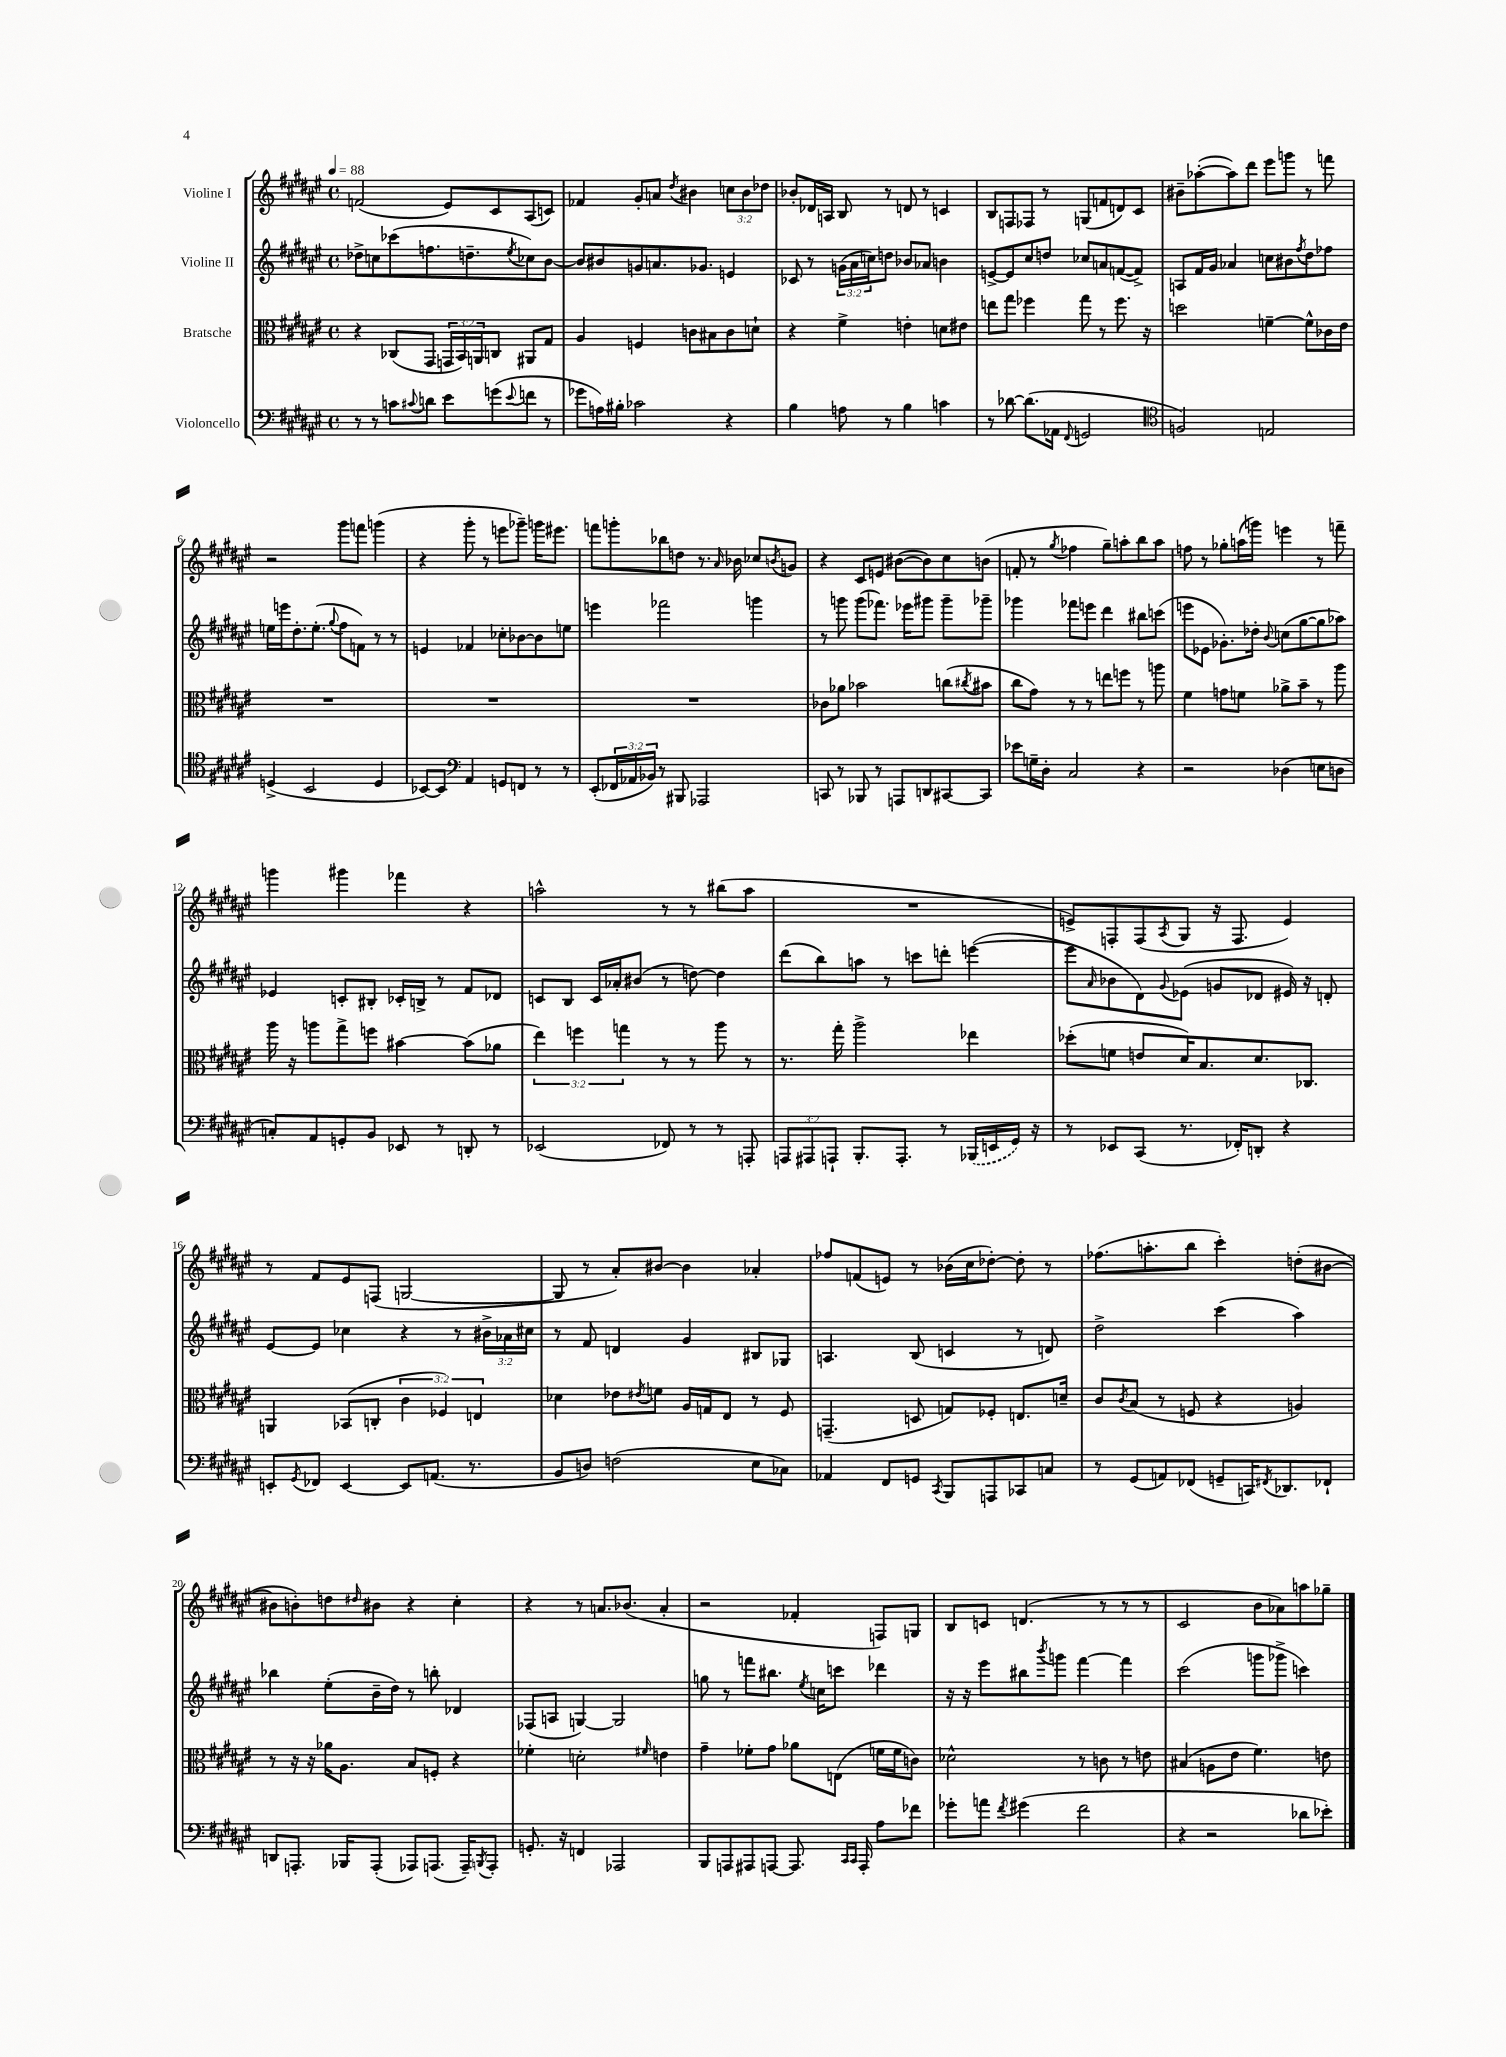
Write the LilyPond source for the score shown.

<<
\new StaffGroup <<
\new Staff = "s0" \with { instrumentName = "Violine I" } {
    \clef treble \key fis \major \defaultTimeSignature \time 4/4 \override Staff.TupletNumber.text = #tuplet-number::calc-fraction-text \tempo 4 = 88
    f'2( eis'8) cis'8 ais8( c'8) |
    fes'4 gis'8-. a'8 \acciaccatura { dis''8 } bis'4 \tuplet 3/2 { c''8 bis'8 des''8 } |
    bes'8-. des'16 a16 b8 r8 d'8 r8 c'4 |
    b8 f8 fes8 r8 g8( f'8 d'8) cis'8 |
    bis'8-- aes''8~-.( aes''8) dis'''8 eis'''8 g'''8 r8 f'''8 |
    r2 gis'''8 f'''8 g'''4( |
    r4 gis'''8-. r8 e'''8 ges'''8--) g'''16 eis'''8. |
    f'''8 g'''8-. bes''8 d''8 r8. \grace { ais'16 } bes'16 ces''8 \acciaccatura { b'8 } g'8 |
    r4 cis'8 e'8 bis'8~( bis'8) cis''8 b'8( |
    f'8-. r8 \acciaccatura { gis''8 } fes''4 gis''8--) a''8-. b''8 a''8 |
    f''8 r8 ges''8-. a''16( g'''16) e'''4 r8 f'''8-- |
    g'''4 gis'''4 fes'''4 r4 |
    a''2-^ r8 r8 bis''8( a''8 |
    R1 |
    e'8->) f8-. f8( \acciaccatura { ais8 } gis8 r16 f8. e'4) |
    r8 fis'8 eis'8 f8( g2~ |
    g8 r8 ais'8-.) bis'8~ bis'4 aes'4-. |
    fes''8 f'8( e'8) r8 bes'16( cis''16 des''8~-.) des''8-. r8 |
    fes''8.( a''8.-. b''8 cis'''4-.) d''8-.( bis'8~ |
    bis'8 b'8-.) d''8 \grace { dis''16 } bis'8 r4 cis''4-. |
    r4 r8 a'8. bes'8.( a'4-. |
    r2 fes'4-. f8) g8 |
    b8 c'8 d'4.( r8 r8 r8 |
    cis'2 b'8 aes'8) a''8 ges''8-- \bar "|." |
}
\new Staff = "s1" \with { instrumentName = "Violine II" } {
    \clef treble \key fis \major \defaultTimeSignature \time 4/4 \override Staff.TupletNumber.text = #tuplet-number::calc-fraction-text
    des''8-> c''8 ces'''8( f''8. d''8.-- \acciaccatura { eis''8 } ces''8) b'8~ |
    b'8 bis'8 g'8 a'8. ges'8. e'4 |
    ces'8 r8 \tuplet 3/2 { g'16( ais'16 c''16) } d''8 bes'8 aes'8 b'4 |
    e'8~-> e'8 cis''8 d''8 ces''8 a'8 f'8~( f'8->) |
    a8 fis'16 gis'16 aes'4 c''8 bis'8 \acciaccatura { fis''8 } dis''8 fes''8 |
    e''16 e'''16 dis''8.-. e''8.-.( \appoggiatura { gis''8 } fis''8 f'8) r8 r8 |
    e'4 fes'4 ces''8-. bes'8~ bes'8 e''8 |
    e'''4 fes'''2 g'''4 |
    r8 g'''8 g'''8( fes'''8.) ees'''16 gis'''8 gis'''8-- ges'''8-- |
    ges'''4 fes'''8 e'''8 dis'''4 bis''8 c'''8( |
    e'''8 ees'8 ges'8.-.) des''16-. \appoggiatura { b'8 } c''8( gis''8~ gis''8 aes''8) |
    ees'4 c'8-. bis8-. ces'16-. b16-> r8 fis'8 des'8 |
    c'8 b8 c'16 aes'16-. bis'8( r8 d''8~) d''4 |
    dis'''8( b''8) a''8 r8 c'''8 d'''8-. e'''4~( |
    e'''8 \grace { ais'16 } bes'8 dis'8) \appoggiatura { gis'8 } ees'8( g'8 des'8 eis'16) r16 d'8-. |
    eis'8~ eis'8 ces''4 r4 r8 \tuplet 3/2 { bis'16-> aes'16 cis''16 } |
    r8 fis'8 d'4 gis'4 bis8 ges8 |
    a4. b8( c'4 r8 d'8) |
    dis''2-> cis'''4( ais''4) |
    bes''4 eis''8-.( b'16-- dis''16) r8 b''8-. des'4 |
    fes8( a8 g4~) g2 |
    g''8 r8 f'''8 bis''8. \acciaccatura { eis''8 } c''16 c'''8 des'''4 |
    r16 r16 eis'''8 bis''8 \acciaccatura { b'''8 } g'''8 fis'''4~ fis'''4 |
    cis'''2( g'''8 ges'''8-> c'''4) \bar "|." |
}
\new Staff = "s2" \with { instrumentName = "Bratsche" } {
    \clef alto \key fis \major \defaultTimeSignature \time 4/4 \override Staff.TupletNumber.text = #tuplet-number::calc-fraction-text
    r4 ces8( gis,8 \tuplet 3/2 { g,16 b,16) a,16 } c8 ais,8 gis8 |
    ais4 f4 c'8 bis8 c'8 d'8-! |
    r4 fis'4-> e'4-. d'8 eis'8 |
    e''8 gis''8 fes''4 gis''8 r8 fes''8. r16 |
    d''2 f'4~-- f'8-^ ces'16 eis'16 |
    R1 |
    R1 |
    R1 |
    ces'8 aes'8 bes'2 c''8( \acciaccatura { cis''8 } bis'8 |
    cis''8 gis'8) r8 r8 e''8 f''8 r8 a''8 |
    fis'4 g'8 f'8 aes'8-> b'8-- r8 ais''8 |
    ais''16 r16 a''8 gis''8-> f''8 bis'4~ bis'8( aes'8 |
    \tuplet 3/2 { eis''4) f''4 g''4 } r8 r8 ais''8 r8 |
    r8. gis''16-. ais''2-> ees''4 |
    des''8-.( f'8 e'8 dis'16) b8. dis'8. ces8. |
    a,4 bes,8( c8-. \tuplet 3/2 { cis'4 fes4) e4 } |
    des'4 ees'8 \acciaccatura { eis'8 } f'8 ais16 g16 eis8 r8 fis8 |
    g,4.--( d8 g8) fes8-. e8. d'16-- |
    cis'8 \acciaccatura { cis'8 } b8( r8 f8 r4 a4) |
    r8 r16 r16 aes'16 ais8. b8 f8-. r4 |
    fes'4-. d'2-. \grace { fis'16 } e'4 |
    gis'4-- fes'8-. gis'8 aes'8 e8( f'16 f'16 c'8) |
    des'2-^ r8 c'8 r8 e'8 |
    bis4( a8 eis'8 fis'4.) e'8 \bar "|." |
}
\new Staff = "s3" \with { instrumentName = "Violoncello" } {
    \clef bass \key fis \major \defaultTimeSignature \time 4/4 \override Staff.TupletNumber.text = #tuplet-number::calc-fraction-text
    r8 r8 c'8 \appoggiatura { cis'8 } d'8 eis'8 g'8( \appoggiatura { eis'8 } f'8 r8 |
    ges'8 a16) bis16-. ces'2 r4 |
    b4 a8 r8 b4 c'4 |
    r8 des'8~ des'8.( aes,16 \appoggiatura { fis,8 } g,2 |
    \clef tenor f2) e2 |
    d4->( b,2 d4 |
    bes,8~) bes,8 \clef bass ais,4 g,8 f,8 r8 r8 |
    eis,8-.( \tuplet 3/2 { fes,16 aes,16 bes,16) } r8 bis,,8 aes,,2 |
    c,8 r8 bes,,8 r8 a,,8 d,8 cis,8~ cis,8 |
    ees'8 g16-- dis16-. cis2 r4 |
    r2 des4( e8 d8 |
    c8-.) ais,8 g,8-. b,8 ees,8 r8 d,8-. r8 |
    ees,2( fes,8) r8 r8 a,,8-. |
    \tuplet 3/2 { a,,8 ais,,8 a,,8-! } b,,8.-. a,,8.-. r8 \once \slurDashed bes,,16( e,16 gis,16) r16 |
    r8 ees,8 cis,8( r8. fes,16-.) d,8-. r4 |
    e,8-. \acciaccatura { gis,8 } fes,8 e,4~ e,8 a,8.( r8. |
    b,8 d8) f2( eis8 ces8) |
    aes,4 fis,8 g,8 \acciaccatura { cis,8 } b,,8 a,,8 ces,8 c8 |
    r8 gis,8( a,8) fes,8( g,8-- c,16) \acciaccatura { fis,8 } des,8. fes,8-! |
    d,8 a,,8.-. bes,,16 a,,8-.( aes,,8) a,,8.( a,,16--) \acciaccatura { b,,8 } a,,8-. |
    g,8.-. r16 f,4 aes,,2 |
    b,,8 a,,8 ais,,8 a,,8~ a,,8. \grace { cis,16 cis,16 } a,,16-. ais8 fes'8 |
    ges'8-. a'8 \acciaccatura { fis'8 } gis'4( fis'2 |
    r4 r2 des'8 ees'8-.) \bar "|." |
}
>>
>>
